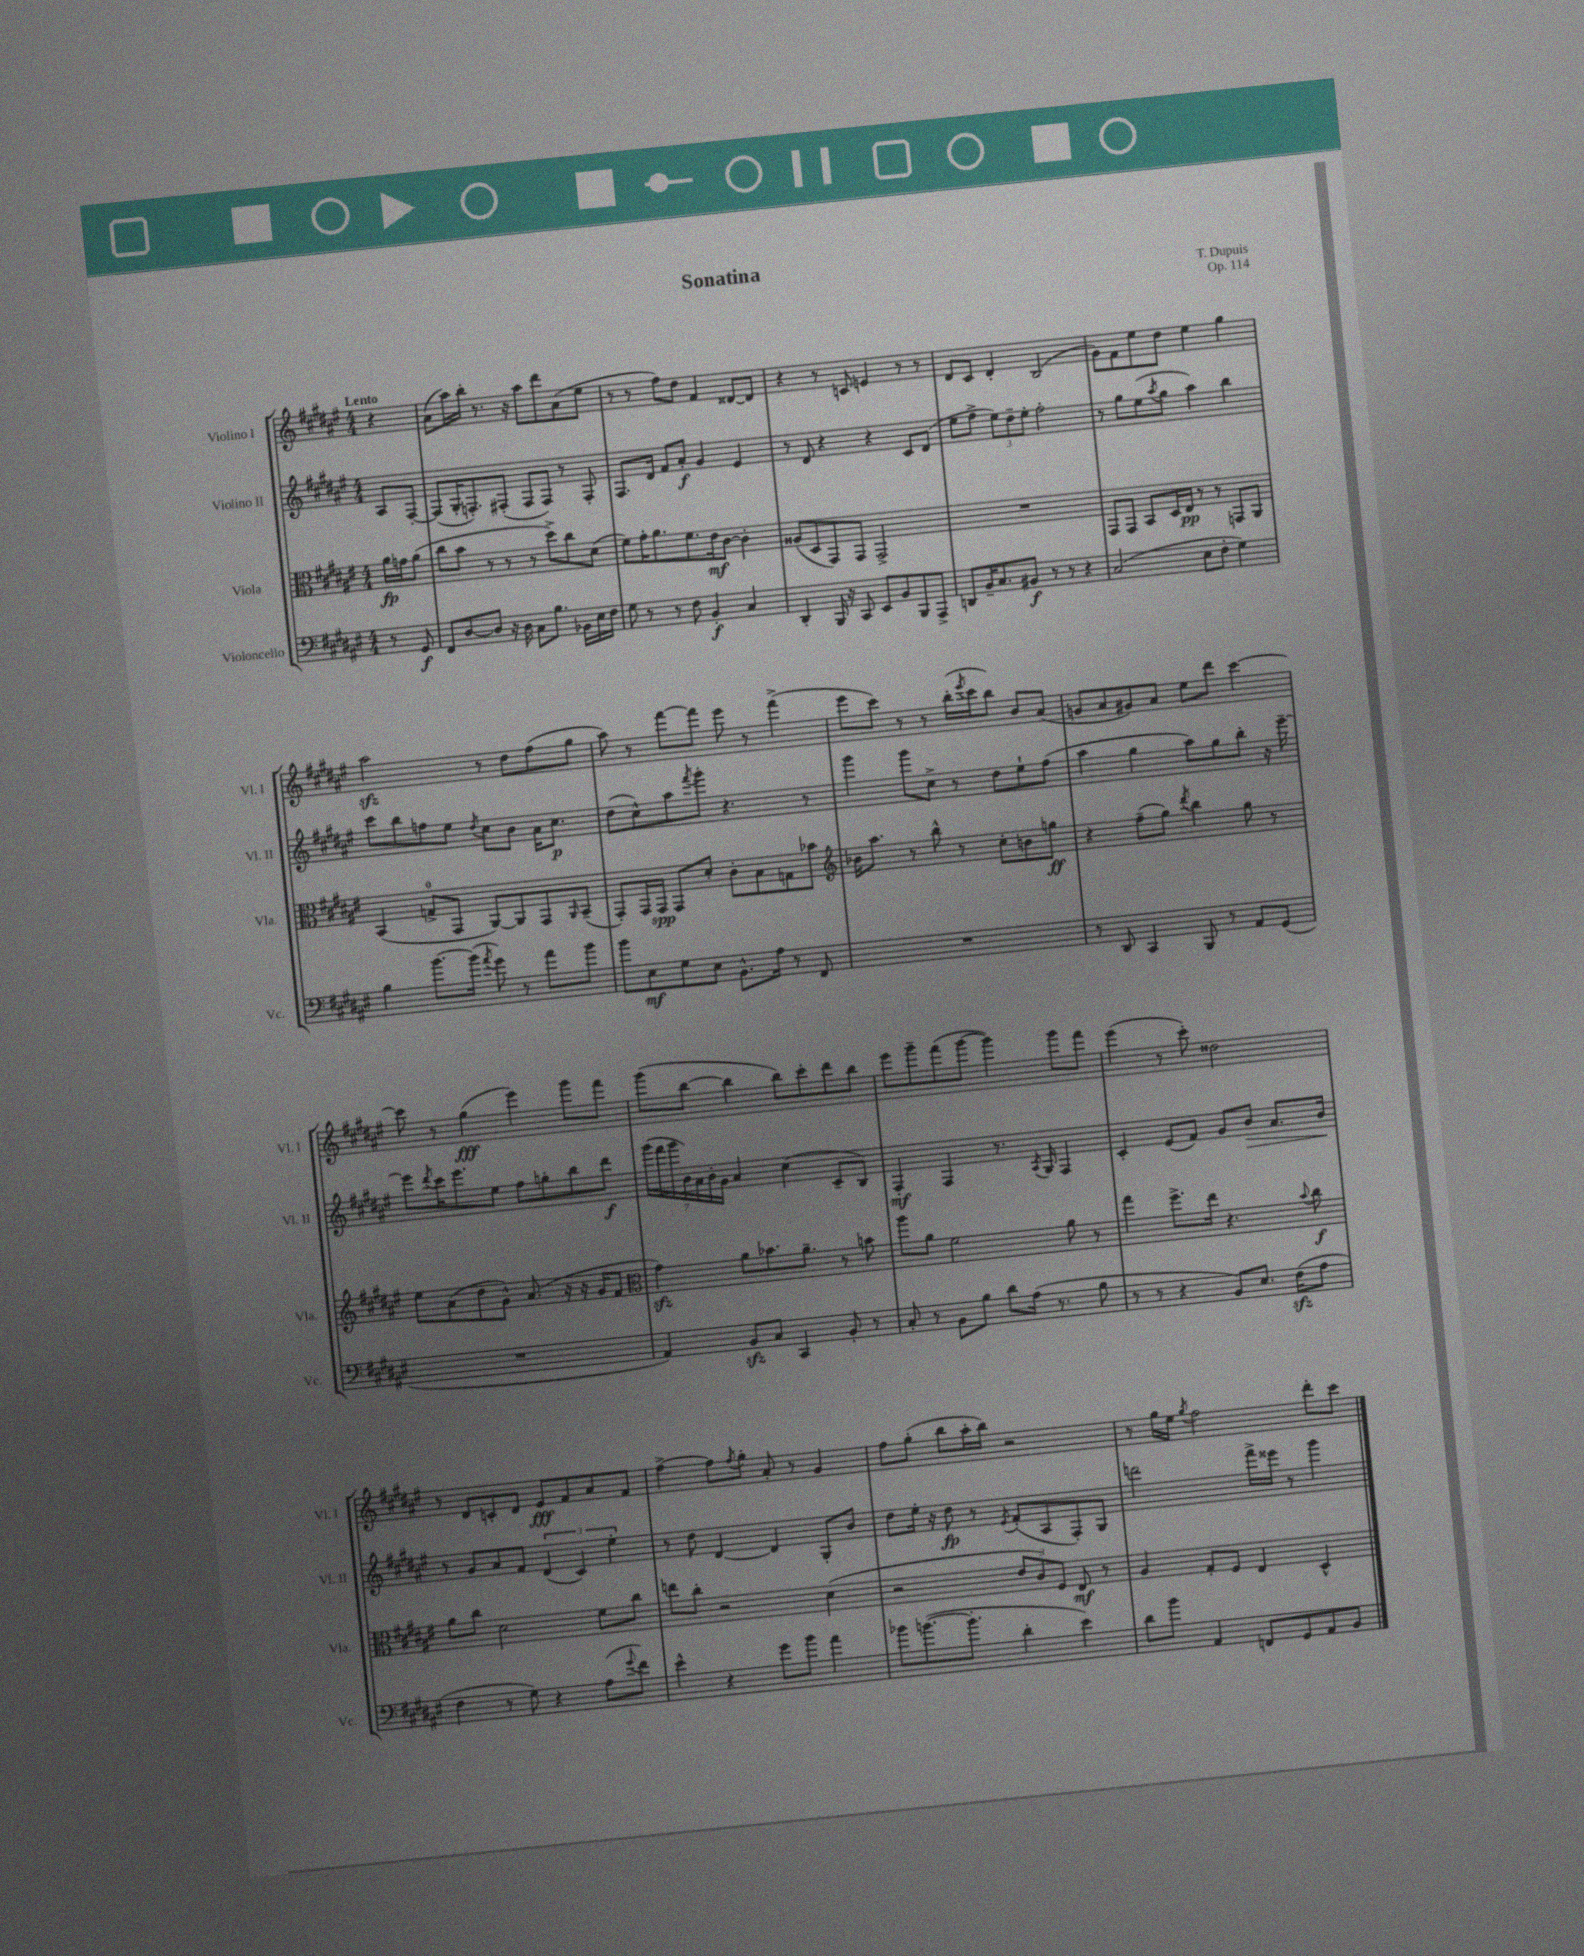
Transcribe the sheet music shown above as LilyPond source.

\header { title = "Sonatina" composer = "T. Dupuis" opus = "Op. 114" }
<<
\new StaffGroup <<
\new Staff = "s0" \with { instrumentName = "Violino I" shortInstrumentName = "Vl. I" } {
    \clef treble \key fis \major \numericTimeSignature \time 4/4 \partial 4 \tempo "Lento"
    r4 |
    ais'8( ais''16) b''16-. r8. r16 ais''8 dis'''8 ais'8( eis''8 |
    r8 r8 fis''8) dis''8 fis'4 disis'8~ disis'8 |
    r4 r8 c'8 e'4 r8 r8 |
    dis'8 cis'8 dis'4-. b2( |
    gis'8) fis'8 eis''8 dis''8 eis''4 gis''4 |
    ais''2\sfz r8 dis''8 fis''8( gis''8 |
    ais''8) r8 fis'''8~ fis'''8 eis'''8 r8 fis'''4->( |
    eis'''8 cis'''8) r8 r8 b''16-.( \acciaccatura { eis'''8 } cis'''16 b''8) b'8 ais'8( |
    g'8 ais'8 gis'8) ais'8 eis''8 dis'''8 cis'''4~ |
    cis'''8 r8 gis''4\fff( eis'''4) gis'''8 fis'''8 |
    gis'''8( b''8~ b''4 b''8) cis'''8-. dis'''8 b''8 |
    eis'''8 gis'''8-- fis'''8( gis'''8~ gis'''4) gis'''8 fis'''8 |
    eis'''4( r8 cis'''8-.) disis''2 |
    r8 dis'8 c'8-. dis'8 eis'8\fff fis'8 ais'8 fis'8 |
    fis''4~-> fis''8 \acciaccatura { fis''8 } gis''8-. ais'8-. r8 gis'4 |
    fis''8 gis''8-.( b''8 ais''16-. b''16) r2 |
    r8 gis''16 eis''16 \acciaccatura { gis''8 } fis''2 dis'''8-. cis'''8 \bar "|." |
}
\new Staff = "s1" \with { instrumentName = "Violino II" shortInstrumentName = "Vl. II" } {
    \clef treble \key fis \major \numericTimeSignature \time 4/4 \partial 4
    ais8 fis8~-. |
    fis8( gis16-. f8.-.) fis8-.( fis8 fis8) r8 fis8-. |
    fis8. dis'16 fis'8 ais'8-.\f gis'4 eis'4 |
    r8 dis'8 r4 r4 cis'8 dis'8( |
    eis''8 fis''8-> \tuplet 3/2 { eis''8) dis''8-- eis''8-. } fis''2-. |
    r8 gis''8 eis''8( \acciaccatura { ais''8 } gis''8 ais''4) b''4 |
    cis'''8 b''8 f''8 eis''8 \acciaccatura { dis''8 } cis''8 b'8 ais'16 cis''8.\p |
    dis''8( cis''8-^) ais''8 \acciaccatura { fis'''8 } gis'''8-. r4. r8 |
    gis'''4 gis'''8 cis''8-> r8 dis''8 eis''8-! fis''8( |
    ais''4 gis''4 ais''8) gis''8 b''8-. r16 eis'''16~-- |
    eis'''8 \acciaccatura { dis'''8 } cis'''16 eis'''8. eis''8 fis''8 g''8-. b''8 dis'''8\f |
    \tuplet 7/4 { gis'''16( fis'''16 gis'''16 b'16) ais'16 b'16-. gis'16 } ais'4 cis''4( cis'8-- b8) |
    fis4-.\mf fis4 r8. \acciaccatura { ais8 } gis16 fis4 |
    cis'4-. eis'8( fis'8) gis'8 b'8\> ais'8. b'16\! |
    r8 gis'8 ais'8 fis'8 \tuplet 3/2 { dis'4( cis'4) eis''4-. } |
    r8 dis''8 dis'4~ dis'4 gis8-. b'8 |
    dis''8 eis''16-. r16 dis''8\fp r8 \acciaccatura { eis'8 } fis'8-.( ais8 fis8-.) gis8 |
    d'''2 fis'''16-> eisis'''16 r8 gis'''4 \bar "|." |
}
\new Staff = "s2" \with { instrumentName = "Viola" shortInstrumentName = "Vla." } {
    \clef alto \key fis \major \numericTimeSignature \time 4/4 \partial 4
    ais'16\fp g'16 ais'8( |
    cis''8 b'8 r8 r8 r8 dis''8->) cis''8 dis'8( |
    fis'8) gis'16-. ais'8. fis'8. eis'16\mf cis'8~ cis'4-. |
    aisis8( dis8 gis,8) gis,8 gis,2-> |
    R1 |
    gis,8 gis,8 b,8 dis16 eis16\pp r8 r8 g,8 ais,8 |
    b,4( g8-0-> gis,8 ais,8~) ais,8 gis,8 \grace { ais,16 } b,8--( |
    gis,8-.) gis,16 gis,16\spp gis,8 dis'8-. cis'8-. b8 g8 bes'8 |
    \clef treble bes'16 ais''8. r8 b''8-^ r8 cis''8-. b'8 g''8\ff |
    r4 fis''8--( gis''8) \acciaccatura { dis'''8 } b''4 gis''8 r8 |
    eis''8 ais'8( dis''8 gis'8-^) ais'8.( r16 r16 gis'16 fis'8 |
    \clef alto gis'4\sfz) ais'8 bes'8. ais'8.-- r8 b'8 |
    ais''8 ais'8 fis'2 ais'8 r8 |
    gis''4 fis''8.-> eis''16 r4. \appoggiatura { b'8 } cis''8\f |
    ais'8 cis''8 dis'2 fis'8 cis''8 |
    e''8 cis''8-. r2 dis'4( |
    r2 \tuplet 3/2 { eis'8 cis'8) fis8 } eis8\mf r8 |
    ais4 gis8-. fis8 eis4 dis4-^ \bar "|." |
}
\new Staff = "s3" \with { instrumentName = "Violoncello" shortInstrumentName = "Vc." } {
    \clef bass \key fis \major \numericTimeSignature \time 4/4 \partial 4
    r8 gis,8\f |
    fis,8 dis8~ dis8 r16 dis16 cis8 b8. bes,16 eis16 fis16 |
    gis8 r8 r8 fis8 b,4-.\f cis4 |
    dis,4-. b,,16 r16 cis,8 eis,8 b,8 b,,8 ais,,8-> |
    d,8 b,16-- cis8. bis,8\f r8 r8 r4 |
    cis2( eis8 fis8-. gis4) |
    b4 b'8.~ b'16( \acciaccatura { ais'8 } gis'8) r8 ais'8 b'8 |
    b'8 eis8\mf gis8 eis8 b,8.-^ ais16 r8 fis,8 |
    R1 |
    r8 dis,8 cis,4 b,,8 r8 ais,8 gis,8( |
    R1 |
    ais,4) b,8\sfz cis8 cis,4 b,8-. r8 |
    cis8-. r8 b,8 b8 dis'8 ais16( r8. b8 |
    r8 r8 r4 b,8) eis8. fis16\sfz( ais8 |
    fis4 r8 gis8) r4 ais8( \appoggiatura { gis'8 } fis'8) |
    eis'4-^ r4 gis'8 b'8 ais'4 |
    bes'8 b'8.~( b'8.-. dis'4-. eis'4) |
    dis'8 b'8 ais,4 f,8 gis,8 ais,8 b,8 \bar "|." |
}
>>
>>
\layout { \context { \Score \remove "Bar_number_engraver" } }
